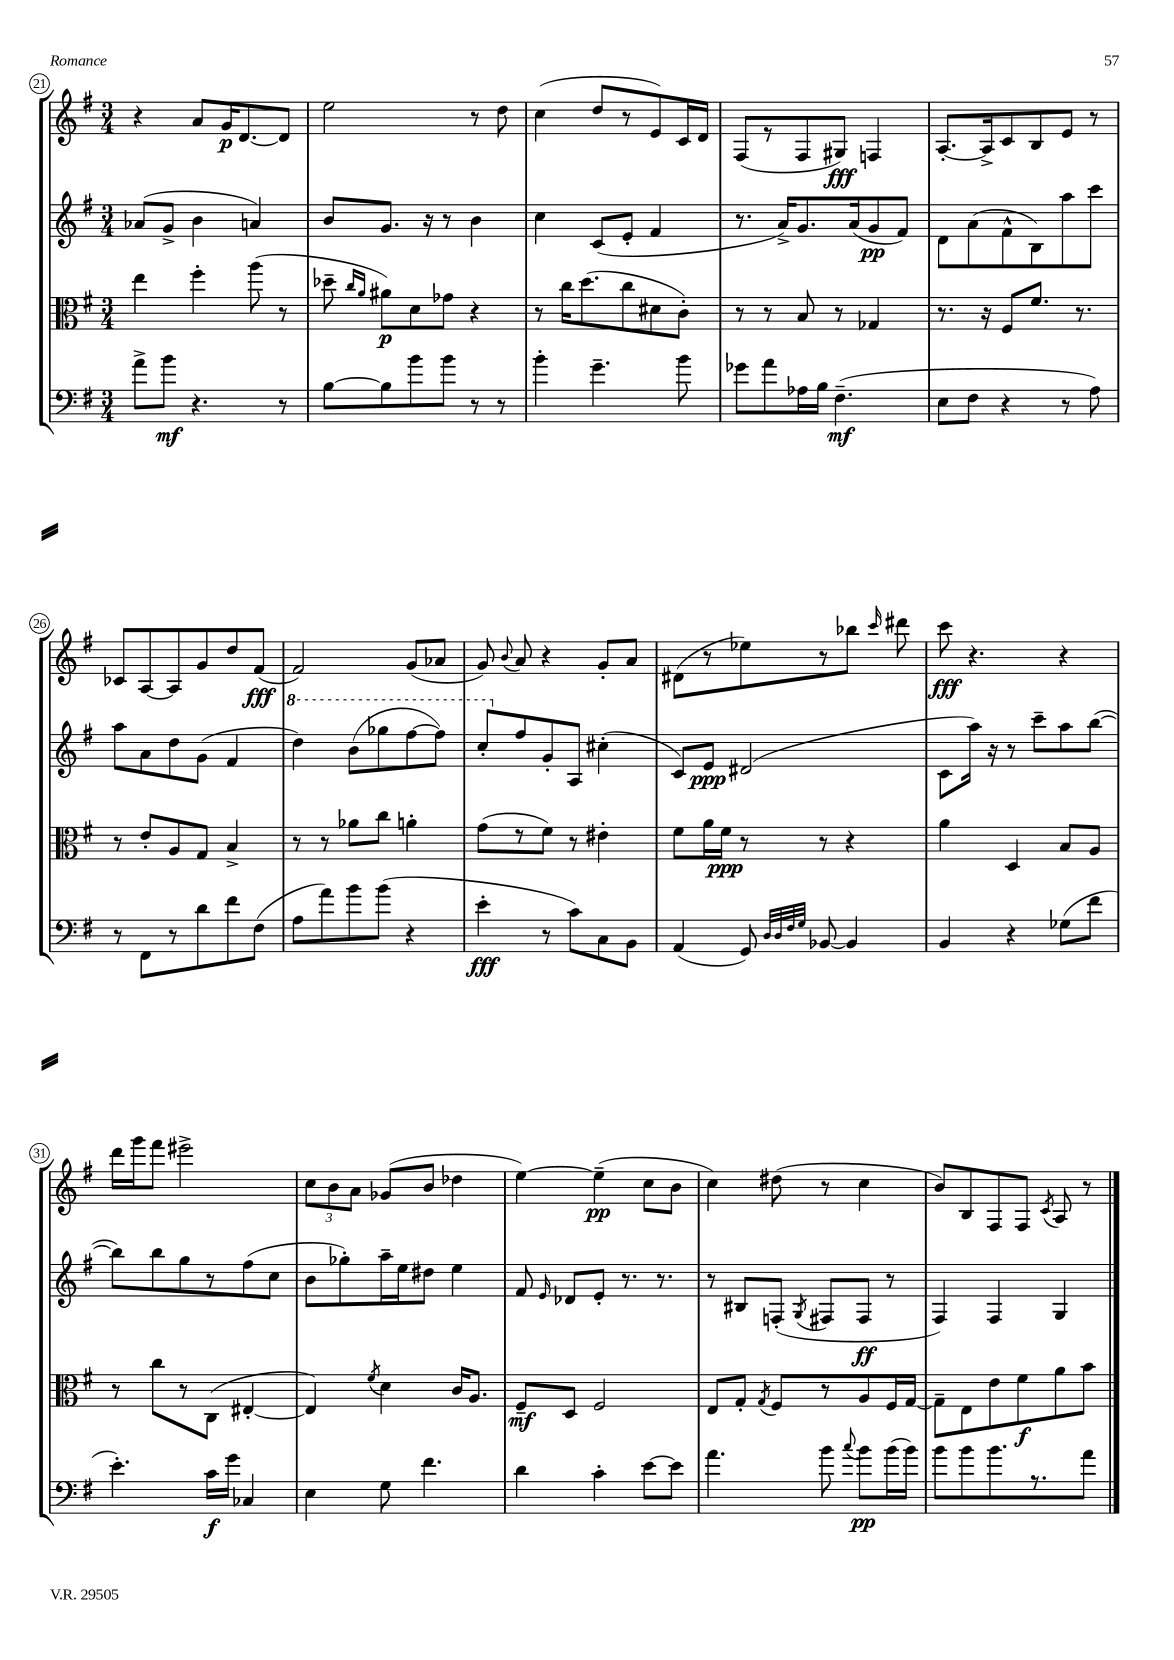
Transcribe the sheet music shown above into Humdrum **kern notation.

**kern	**dynam	**kern	**dynam	**kern	**dynam	**kern	**dynam
*part4	*part4	*part3	*part3	*part2	*part2	*part1	*part1
*staff4	*staff4	*staff3	*staff3	*staff2	*staff2	*staff1	*staff1
*clefF4	*	*clefC3	*	*clefG2	*	*clefG2	*
*k[f#]	*	*k[f#]	*	*k[f#]	*	*k[f#]	*
*M3/4	*	*M3/4	*	*M3/4	*	*M3/4	*
=21	=21	=21	=21	=21	=21	=21	=21
8a^\L	.	4ee\	.	(8a-X/L	.	4r	.
8b\J	mf	.	.	8g^/J	.	.	.
4.r	.	4ff#'\	.	4b\	.	8a/L	.
.	.	.	.	.	.	16g/K	p
.	.	.	.	.	.	[8.d/	.
.	.	(8aa\	.	4an/)	.	.	.
8r	.	8r	.	.	.	8d/J]	.
=22	=22	=22	=22	=22	=22	=22	=22
[8B\L	.	8dd-X~\	.	8b/L	.	2ee\	.
.	.	16qqcc/LL	.	.	.	.	.
.	.	16qqa/JJ	.	.	.	.	.
8B\]	.	8a#X\L)	p	8.g/J	.	.	.
8b\	.	8d\	.	.	.	.	.
.	.	.	.	16r	.	.	.
8b\J	.	8g-X\J	.	8r	.	.	.
8r	.	4r	.	4b\	.	8r	.
8r	.	.	.	.	.	8dd\	.
=23	=23	=23	=23	=23	=23	=23	=23
4b'\	.	8r	.	4cc\	.	(4cc\	.
.	.	16cc\KL	.	.	.	.	.
.	.	(8.dd\	.	.	.	.	.
4.g~\	.	.	.	(8c/L	.	8dd/L	.
.	.	8cc\	.	8e'/J	.	8r	.
.	.	8d#X\	.	4f#/	.	8e/)	.
8b\	.	8c'\J)	.	.	.	16c/L	.
.	.	.	.	.	.	16d/JJ	.
=24	=24	=24	=24	=24	=24	=24	=24
8g-X\L	.	8r	.	8.r	.	(8F#/L	.
8a\	.	8r	.	.	.	8r	.
.	.	.	.	16a^/KL)	.	.	.
16A-X\L	.	8B/	.	8.g/	.	8F#/	.
16B\JJ	.	.	.	.	.	.	.
(4.F#~\	mf	8r	.	.	.	8G#X/J)	fff
.	.	.	.	(16a/k	.	.	.
.	.	4G-X/	.	8g/	pp	4Fn/	.
.	.	.	.	8f#/J)	.	.	.
=25	=25	=25	=25	=25	=25	=25	=25
8E\L	.	8.r	.	8d\L	.	[8.A'/L	.
8F#\J	.	.	.	(8a\	.	.	.
.	.	16r	.	.	.	16A^/k]	.
4r	.	8F#/L	.	8f#^^\	.	8c/	.
.	.	8.f#/J	.	8B\)	.	8B/	.
8r	.	.	.	8aa\	.	8e/J	.
.	.	8.r	.	.	.	.	.
8A\)	.	.	.	8ccc\J	.	8r	.
!!LO:LB:g=z
=26	=26	=26	=26	=26	=26	=26	=26
8r	.	8r	.	8aa\L	.	8c-X/L	.
8FF#\L	.	8e'/L	.	8a\	.	[8A/	.
8r	.	8A/	.	8dd\	.	8A/]	.
8d\	.	8G/J	.	(8g\J	.	8g/	.
8f#\	.	4B^/	.	4f#/	.	8dd/	.
(8F#\J	.	.	.	.	.	(8f#/J	fff
=27	=27	=27	=27	=27	=27	=27	=27
*	*	*	*	*8va	*	*	*
8A\L	.	8r	.	4ddd\)	.	2f#/)	.
8a\)	.	8r	.	.	.	.	.
8b\	.	8a-X\L	.	(8bb\L	.	.	.
(8b\J	.	8cc\J	.	8ggg-X\	.	.	.
4r	.	4an'\	.	[8fff#\	.	(8g/L	.
.	.	.	.	8fff#\J])	.	8a-X/J	.
=28	=28	=28	=28	=28	=28	=28	=28
4e'\	fff	(8g\L	.	8ccc'/L	.	8g/)	.
.	.	.	.	.	.	8qqb/	.
*	*	*	*	*X8va	*	*	*
.	.	8r	.	8ff#/	.	8a/	.
8r	.	8f#\J)	.	8g'/	.	4r	.
8c\L)	.	8r	.	8A/J	.	.	.
8C\	.	4e#X'\	.	(4cc#X'\	.	8g'/L	.
8BB\J	.	.	.	.	.	8a/J	.
=29	=29	=29	=29	=29	=29	=29	=29
(4AA/	.	8f#\L	.	8c/L)	.	(8d#X\L	.
.	.	16a\L	.	8e/J	ppp	8r	.
.	.	16f#\JJ	ppp	.	.	.	.
8GG/)	.	8r	.	(2d#X/	.	8ee-X\)	.
32qqD/LLL	.	.	.	.	.	.	.
32qqD/	.	.	.	.	.	.	.
32qqF#/	.	.	.	.	.	.	.
32qqG/JJJ	.	.	.	.	.	.	.
[8BB-X/	.	8r	.	.	.	8r	.
4BB-/]	.	4r	.	.	.	8bb-X\J	.
.	.	.	.	.	.	16qqccc/	.
.	.	.	.	.	.	8ddd#X\	.
=30	=30	=30	=30	=30	=30	=30	=30
4BB/	.	4a\	.	8c\L	.	8ccc\	fff
.	.	.	.	16aa\Jk)	.	4.r	.
.	.	.	.	16r	.	.	.
4r	.	4D/	.	8r	.	.	.
.	.	.	.	8ccc~\L	.	.	.
(8G-X\L	.	8B/L	.	8aa\	.	4r	.
8f#\J	.	8A/J	.	([8bb\J	.	.	.
!!LO:LB:g=z
=31	=31	=31	=31	=31	=31	=31	=31
4.e'\)	.	8r	.	8bb\L])	.	16ddd\LL	.
.	.	.	.	.	.	16ggg\J	.
.	.	8cc\L	.	8bb\	.	8fff#\J	.
.	.	8r	.	8gg\	.	2eee#X^\	.
16c\LL	f	(8C\J	.	8r	.	.	.
16g\JJ	.	.	.	.	.	.	.
4C-X/	.	[4E#X'/	.	(8ff#\	.	.	.
.	.	.	.	8cc\J	.	.	.
=32	=32	=32	=32	=32	=32	=32	=32
4E\	.	4E#/])	.	8b\L	.	12cc\L	.
.	.	.	.	.	.	12b\	.
.	.	.	.	8gg-X'\)	.	.	.
.	.	.	.	.	.	12a\J	.
.	.	8qf#/	.	.	.	.	.
8G\	.	4d\	.	16aa~\L	.	(8g-X/L	.
.	.	.	.	16ee\J	.	.	.
4.f#\	.	.	.	8dd#X\J	.	8b/J	.
.	.	16c/KL	.	4ee\	.	4dd-X\	.
.	.	8.A/J	.	.	.	.	.
=33	=33	=33	=33	=33	=33	=33	=33
4d\	.	8F#~/L	mf	8f#/	.	[4ee\)	.
.	.	.	.	16qqe/	.	.	.
.	.	8D/J	.	8d-X/L	.	.	.
4c'\	.	2F#/	.	8e'/J	.	(4ee~\]	pp
.	.	.	.	8.r	.	.	.
[8e\L	.	.	.	.	.	8cc\L	.
.	.	.	.	8.r	.	.	.
8e\J]	.	.	.	.	.	8b\J	.
=34	=34	=34	=34	=34	=34	=34	=34
4.a\	.	8E/L	.	8r	.	4cc\)	.
.	.	8G'/J	.	8B#X/L	.	.	.
.	.	8qG/	.	.	.	.	.
.	.	8F#/L	.	(8Fn'/J	.	(8dd#X\	.
.	.	.	.	8qG/	.	.	.
8b\	.	8r	.	8F#X/L	.	8r	.
8qqcc/	.	.	.	.	.	.	.
8b\L	pp	8A/	.	8F#/J	ff	4cc\	.
(16b\L	.	16F#/L	.	8r	.	.	.
16b\JJ)	.	[16G/JJ	.	.	.	.	.
=35	=35	=35	=35	=35	=35	=35	=35
8b\L	.	8G~\L]	.	4F#/)	.	8b/L)	.
8b\	.	8E\	.	.	.	8B/	.
8.b\	.	8e\	.	4F#/	.	8F#/	.
.	.	8f#\	f	.	.	8F#/J	.
8.r	.	.	.	.	.	.	.
.	.	.	.	.	.	8qc/	.
.	.	8a\	.	4G/	.	8A/	.
8a\J	.	8b\J	.	.	.	8r	.
==	==	==	==	==	==	==	==
*-	*-	*-	*-	*-	*-	*-	*-
